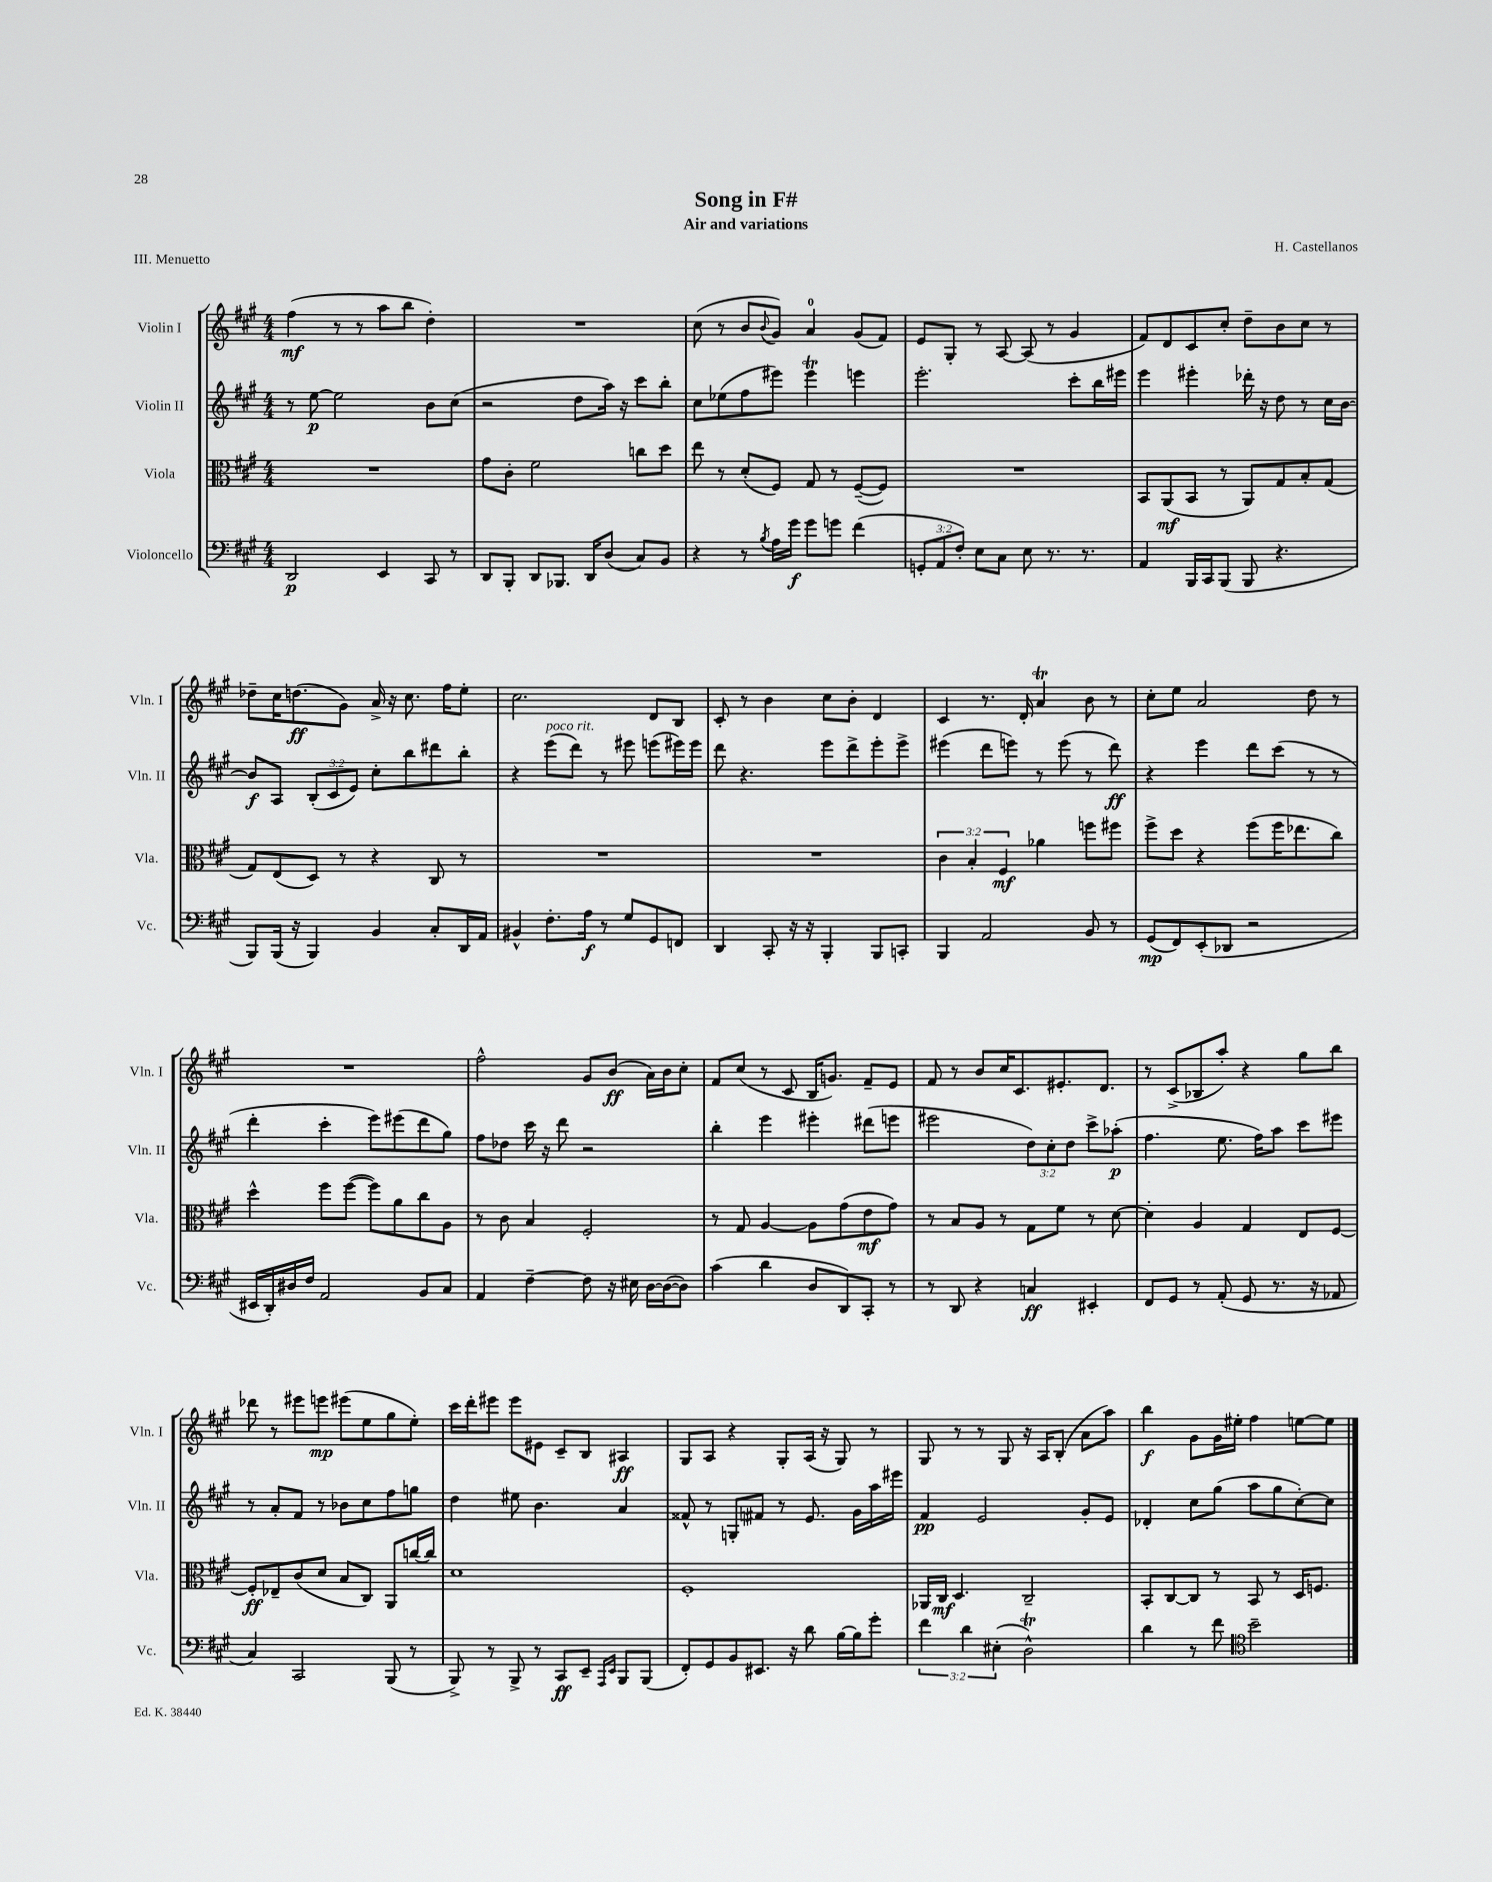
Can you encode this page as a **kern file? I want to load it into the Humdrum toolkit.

**kern	**dynam	**kern	**dynam	**kern	**dynam	**kern	**dynam
*part4	*part4	*part3	*part3	*part2	*part2	*part1	*part1
*staff4	*staff4	*staff3	*staff3	*staff2	*staff2	*staff1	*staff1
*I"Violoncello	*	*I"Viola	*	*I"Violin II	*	*I"Violin I	*
*I'Vc.	*	*I'Vla.	*	*I'Vln. II	*	*I'Vln. I	*
*clefF4	*	*clefC3	*	*clefG2	*	*clefG2	*
*k[f#c#g#]	*	*k[f#c#g#]	*	*k[f#c#g#]	*	*k[f#c#g#]	*
*M4/4	*	*M4/4	*	*M4/4	*	*M4/4	*
=1	=1	=1	=1	=1	=1	=1	=1
2DD/	p	1r	.	8r	.	(4ff#\	mf
.	.	.	.	[8ee\	p	.	.
.	.	.	.	2ee\]	.	8r	.
.	.	.	.	.	.	8r	.
4EE/	.	.	.	.	.	8aa\L	.
.	.	.	.	.	.	8bb\J	.
8CC#/	.	.	.	8b\L	.	4dd'\)	.
8r	.	.	.	(8cc#\J	.	.	.
=2	=2	=2	=2	=2	=2	=2	=2
8DD/L	.	8g#\L	.	2r	.	1r	.
8BBB'/J	.	8c#'\J	.	.	.	.	.
8DD/L	.	2f#\	.	.	.	.	.
8.BBB-X/J	.	.	.	.	.	.	.
.	.	.	.	8dd\L	.	.	.
16DD/KL	.	.	.	.	.	.	.
(8D/J	.	.	.	16aa\Jk)	.	.	.
.	.	.	.	16r	.	.	.
8C#/L)	.	8ccn\L	.	8ccc#\L	.	.	.
8BB/J	.	8dd\J	.	8bb'\J	.	.	.
=3	=3	=3	=3	=3	=3	=3	=3
4r	.	8ee\	.	8cc#\L	.	(8cc#\	.
.	.	8r	.	(8ee-X\	.	8r	.
8r	.	(8d'/L	.	8ff#\	.	8b/L	.
8qB/	.	.	.	.	.	8qqb/	.
16A\LL	.	8F#/J)	.	8eee#X\J)	.	8g#/J)	.
16g#\JJ	f	.	.	.	.	.	.
8g#\L	.	8G#/	.	4eee#t\	.	4a/	.
8gn\J	.	8r	.	.	.	.	.
(4f#\	.	([8F#~/L	.	4eeen\	.	(8g#/L	.
.	.	8F#/J])	.	.	.	8f#/J)	.
=4	=4	=4	=4	=4	=4	=4	=4
12GGn'/L	.	1r	.	2.eee'\	.	8e/L	.
12AA/	.	.	.	.	.	.	.
.	.	.	.	.	.	8G#'/J	.
12F#'/J)	.	.	.	.	.	.	.
8E\L	.	.	.	.	.	8r	.
8C#\J	.	.	.	.	.	[8A/	.
8E\	.	.	.	.	.	(8A/]	.
8.r	.	.	.	.	.	8r	.
.	.	.	.	8ccc#'\L	.	4g#/	.
8.r	.	.	.	.	.	.	.
.	.	.	.	16bb\L	.	.	.
.	.	.	.	16eee#X\JJ	.	.	.
=5	=5	=5	=5	=5	=5	=5	=5
4AA/	.	8BB/L	.	4eee\	.	8f#/L)	.
.	.	(8AA/	mf	.	.	8d/	.
16BBB/LL	.	8BB/J	.	4eee#X'\	.	8c#/	.
16CC#/J	.	.	.	.	.	.	.
(8BBB/J	.	8r	.	.	.	8cc#'/J	.
8BBB/	.	8AA/L)	.	16ddd-X'\	.	8dd~\L	.
.	.	.	.	16r	.	.	.
4.r	.	8G#/	.	8dd\	.	8b\	.
.	.	8B'/	.	8r	.	8cc#\J	.
.	.	(8G#/J	.	16cc#\LL	.	8r	.
.	.	.	.	[16b\JJ	.	.	.
!!LO:LB:g=z
=6	=6	=6	=6	=6	=6	=6	=6
8BBB/L)	.	8G#/L)	.	8b/L]	f	8dd-X~\L	.
(16BBB/Jk	.	(8E/	.	8A/J	.	16cc#\K	.
16r	.	.	.	.	.	(8.ddn\	ff
4BBB/)	.	8D/J)	.	(12B'/L	.	.	.
.	.	.	.	12c#/	.	.	.
.	.	8r	.	.	.	8g#\J)	.
.	.	.	.	12e/J)	.	.	.
4BB/	.	4r	.	8cc#'\L	.	16a^/	.
.	.	.	.	.	.	16r	.
.	.	.	.	8bb\	.	8.cc#\	.
8C#'/L	.	8C#/	.	8ddd#X\	.	.	.
.	.	.	.	.	.	16ff#\KL	.
16DD/L	.	8r	.	8bb'\J	.	8ee'\J	.
16AA/JJ	.	.	.	.	.	.	.
=7	=7	=7	=7	=7	=7	=7	=7
4BB#X^^/	.	1r	.	4r	.	2.cc#\	.
!	!	!	!	!LO:TX:a:i:t=poco rit.	!	!	!
8.F#'\L	.	.	.	(8eee\L	.	.	.
.	.	.	.	8ddd\J)	.	.	.
16A\Jk	f	.	.	.	.	.	.
8r	.	.	.	8r	.	.	.
8G#/L	.	.	.	8eee#X\	.	.	.
8GG#/	.	.	.	(8eeen\L	.	8d/L	.
8FFn/J	.	.	.	16eee#X\L)	.	8B/J	.
.	.	.	.	16eee#\JJ	.	.	.
=8	=8	=8	=8	=8	=8	=8	=8
4DD/	.	1r	.	8ddd\	.	8c#'/	.
.	.	.	.	4.r	.	8r	.
8CC#'/	.	.	.	.	.	4b\	.
16r	.	.	.	.	.	.	.
16r	.	.	.	.	.	.	.
4BBB'/	.	.	.	8eee\L	.	8cc#\L	.
.	.	.	.	8ddd^\	.	8b'\J	.
8BBB/L	.	.	.	8eee'\	.	4d/	.
8CCn'/J	.	.	.	8eee^\J	.	.	.
=9	=9	=9	=9	=9	=9	=9	=9
4BBB/	.	6c#\	.	(4eee#X\	.	4c#/	.
.	.	6B'/	.	.	.	.	.
2AA/	.	.	.	8ddd\L	.	8.r	.
.	.	6F#/	mf	.	.	.	.
.	.	.	.	8eeen\J)	.	.	.
.	.	.	.	.	.	16d'/	.
.	.	4a-X\	.	8r	.	4aT/	.
.	.	.	.	(8eee\	.	.	.
8BB/	.	8ffn\L	.	8r	.	8b\	.
8r	.	8ff#X\J	.	8ddd\)	ff	8r	.
=10	=10	=10	=10	=10	=10	=10	=10
(8GG#/L	mp	8ff#^\L	.	4r	.	8cc#'\L	.
8FF#/)	.	8dd\J	.	.	.	8ee\J	.
(8EE'/	.	4r	.	4eee\	.	2a/	.
8DD-X/J	.	.	.	.	.	.	.
2r	.	(8ff#\L	.	8ddd\L	.	.	.
.	.	16ff#\K	.	(8ccc#\J	.	.	.
.	.	8.ee-X\	.	.	.	.	.
.	.	.	.	8r	.	8dd\	.
.	.	8cc#\J)	.	8r	.	8r	.
!!LO:LB:g=z
=11	=11	=11	=11	=11	=11	=11	=11
16EE#X/LL	.	4dd^^\	.	4ddd'\	.	1r	.
16DD'/)	.	.	.	.	.	.	.
16D#X/	.	.	.	.	.	.	.
16F#/JJ	.	.	.	.	.	.	.
2AA/	.	8ff#\L	.	4ccc#'\	.	.	.
.	.	([8ff#\J	.	.	.	.	.
.	.	8ff#\L])	.	8eee\L)	.	.	.
.	.	8a\	.	(8eee#X\	.	.	.
8BB/L	.	8cc#\	.	8ddd\	.	.	.
8C#/J	.	8A\J	.	8gg#\J)	.	.	.
=12	=12	=12	=12	=12	=12	=12	=12
4AA/	.	8r	.	8ff#\L	.	2ff#^^\	.
.	.	8c#\	.	8dd-X\J	.	.	.
[4F#~\	.	4B/	.	16ccc#\	.	.	.
.	.	.	.	16r	.	.	.
.	.	.	.	8ddd\	.	.	.
8F#\]	.	2F#'/	.	2r	.	8g#/L	.
16r	.	.	.	.	.	(8b/J	ff
16E#X\	.	.	.	.	.	.	.
[16D\LL	.	.	.	.	.	16a\LL)	.
(16D\J_	.	.	.	.	.	16b\J	.
8D\J])	.	.	.	.	.	8cc#'\J	.
=13	=13	=13	=13	=13	=13	=13	=13
(4c#\	.	8r	.	4bb'\	.	8f#/L	.
.	.	8G#/	.	.	.	(8cc#/J	.
4d\	.	[4A/	.	4eee\	.	8r	.
.	.	.	.	.	.	8c#/	.
8D/L	.	8A\L]	.	4eee#X'\	.	16B/KL	.
.	.	.	.	.	.	8.gn/J)	.
8DD/)	.	(8g#\	.	.	.	.	.
8CC#'/J	.	8e\	mf	(8ddd#X\L	.	8f#~/L	.
8r	.	8g#\J)	.	8eeen\J	.	8e/J	.
=14	=14	=14	=14	=14	=14	=14	=14
8r	.	8r	.	2eee#X\	.	8f#/	.
8DD/	.	8B/L	.	.	.	8r	.
4r	.	8A/J	.	.	.	8b/L	.
.	.	8r	.	.	.	16cc#/K	.
.	.	.	.	.	.	8.c#/	.
4Cn/	ff	8G#\L	.	12dd\L)	.	.	.
.	.	.	.	12cc#'\	.	.	.
.	.	8f#\J	.	.	.	8.e#X'/	.
.	.	.	.	12dd\J	.	.	.
4EE#X'/	.	8r	.	8ccc#^\L	.	.	.
.	.	.	.	.	.	8.d/J	.
.	.	[8d\	.	(8aa-X'\J	p	.	.
=15	=15	=15	=15	=15	=15	=15	=15
8FF#/L	.	4d'\]	.	4.ff#\	.	8r	.
8GG#/J	.	.	.	.	.	(8c#^/L	.
8r	.	4A/	.	.	.	8B-X/	.
(8AA'/	.	.	.	8.ee\	.	8aa'/J)	.
8GG#/	.	4G#/	.	.	.	4r	.
.	.	.	.	16ff#\KL)	.	.	.
8.r	.	.	.	8aa\J	.	.	.
.	.	8E/L	.	8ccc#\L	.	8gg#\L	.
16r	.	.	.	.	.	.	.
8AA-X/	.	[8F#/J	.	8eee#X\J	.	8bb\J	.
!!LO:LB:g=z
=16	=16	=16	=16	=16	=16	=16	=16
4C#/)	.	8F#'/L]	ff	8r	.	8ddd-X\	.
.	.	8E-X~/	.	8a'/L	.	8r	.
2CC#/	.	(8c#/	.	8f#/J	.	8eee#X\L	.
.	.	8d/J	.	8r	.	8eeen\J	mp
.	.	8B/L	.	8b-X\L	.	(8eee#X\L	.
.	.	8C#/J)	.	8cc#\	.	8ee\	.
(8BBB/	.	8AA/L	.	8ff#\	.	8gg#\	.
8r	.	[16ccn/L	.	8ggn\J	.	8ee'\J)	.
.	.	16cc/JJ]	.	.	.	.	.
=17	=17	=17	=17	=17	=17	=17	=17
8BBB^/)	.	1d	.	4dd\	.	16ccc#\LL	.
.	.	.	.	.	.	16ddd'\J	.
8r	.	.	.	.	.	8eee#X\J	.
8BBB^/	.	.	.	8ee#X\	.	8eee#\L	.
8r	.	.	.	4.b\	.	8e#X\J	.
8CC#/L	ff	.	.	.	.	8c#~/L	.
8EE~/J	.	.	.	.	.	8B/J	.
16qqAAA/LL	.	.	.	.	.	.	.
16qqEE/JJ	.	.	.	.	.	.	.
8BBB/L	.	.	.	4a/	.	4A#X/	ff
(8BBB/J	.	.	.	.	.	.	.
=18	=18	=18	=18	=18	=18	=18	=18
8FF#'/L)	.	1F#'	.	8f##X^^/	.	8G#/L	.
8GG#/	.	.	.	8r	.	8A/J	.
8BB/	.	.	.	8Gn'/L	.	4r	.
8.EE#X/J	.	.	.	8f#X/J	.	.	.
.	.	.	.	8r	.	8G#'/L	.
16r	.	.	.	.	.	.	.
8d\	.	.	.	8.e/	.	(16A/Jk	.
.	.	.	.	.	.	16r	.
[16B\LL	.	.	.	.	.	8G#/)	.
16B\J]	.	.	.	16g#\LL	.	.	.
8g#'\J	.	.	.	16aa\	.	8r	.
.	.	.	.	16eee#X\JJ	.	.	.
=19	=19	=19	=19	=19	=19	=19	=19
6f#\	.	16AA-X/LL	.	4f#/	pp	8G#/	.
.	.	16C#/JJ	mf	.	.	.	.
.	.	4.D/	.	.	.	8r	.
6d\	.	.	.	.	.	.	.
.	.	.	.	2e/	.	8r	.
(6E#X'\	.	.	.	.	.	.	.
.	.	.	.	.	.	8G#/	.
2DT^^\)	.	2C#~/	.	.	.	16r	.
.	.	.	.	.	.	16A/KL	.
.	.	.	.	.	.	(8B'/J	.
.	.	.	.	8g#'/L	.	8a\L	.
.	.	.	.	8e/J	.	8aa\J)	.
=20	=20	=20	=20	=20	=20	=20	=20
4d\	.	8BB'/L	.	4d-X'/	.	4bb\	f
.	.	[8C#/	.	.	.	.	.
8r	.	8C#/J]	.	8cc#\L	.	8g#\L	.
8f#\	.	8r	.	(8gg#\J	.	16g#\L	.
.	.	.	.	.	.	16ee#X'\JJ	.
*clefC4	*	*	*	*	*	*	*
2b~\	.	8BB/	.	8aa\L	.	4ff#\	.
.	.	8r	.	8gg#\	.	.	.
.	.	16D/KL	.	[8cc#'\)	.	[8een\L	.
.	.	8.Fn/J	.	.	.	.	.
.	.	.	.	8cc#\J]	.	8ee\J]	.
==	==	==	==	==	==	==	==
*-	*-	*-	*-	*-	*-	*-	*-
